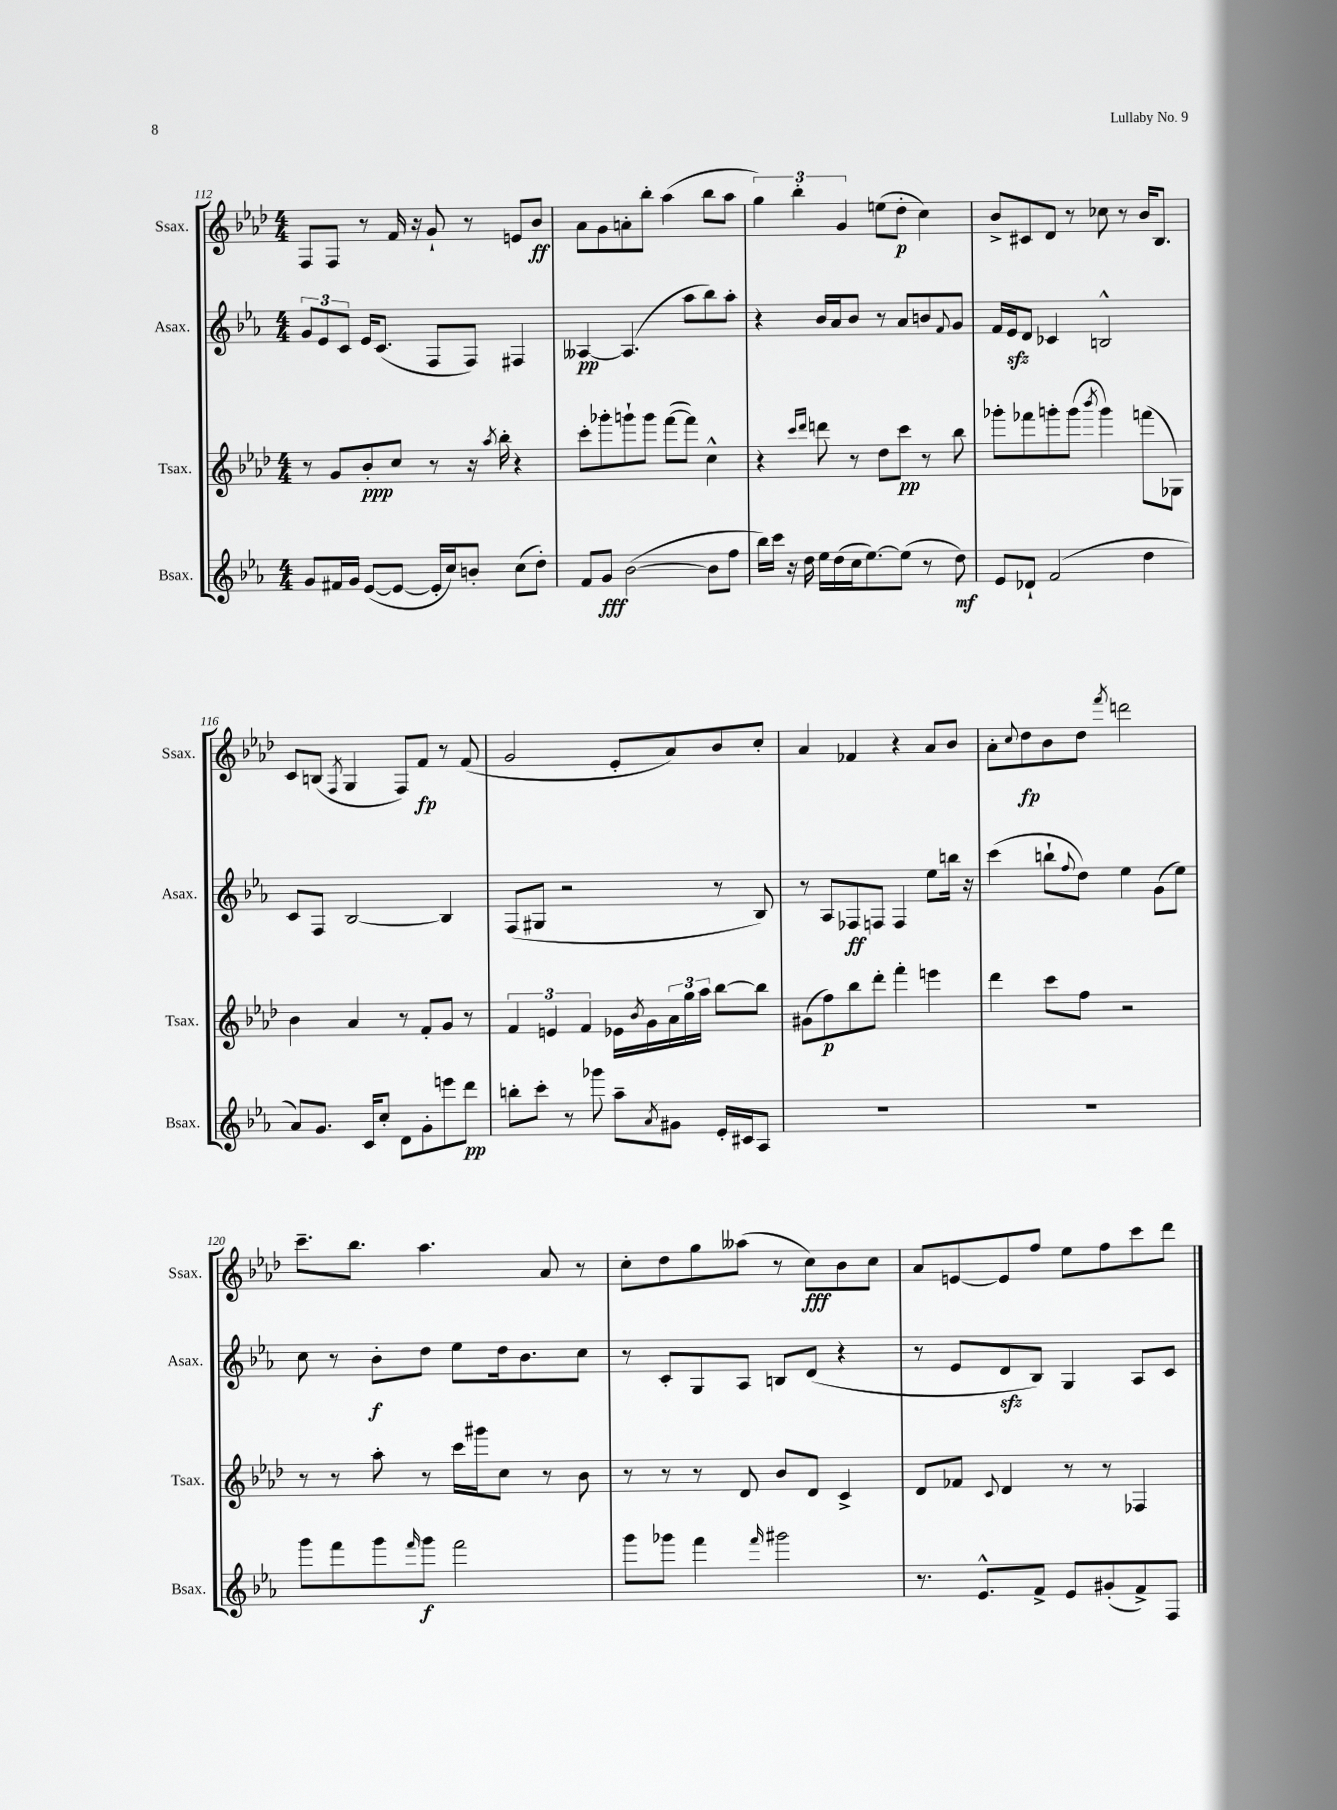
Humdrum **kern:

**kern	**kern	**kern	**kern
*staff4	*staff3	*staff2	*staff1
*clefG2	*clefG2	*clefG2	*clefG2
*k[b-e-a-]	*k[b-e-a-d-]	*k[b-e-a-]	*k[b-e-a-d-]
*M4/4	*M4/4	*M4/4	*M4/4
8g	8r	12g	8F
.	.	12e-	.
16f#	8g	.	8F
.	.	12c	.
16g	.	.	.
([8e-	8b-'	16e-	8r
.	.	(8.c	.
8e-_	8cc	.	16f
.	.	.	16r
16e-']	8r	8F	8g`
16cc)	.	.	.
8b'	16r	8F)	8r
.	8qaa-	.	.
.	16bb-'	.	.
(8cc	4r	4F#	8e
8dd')	.	.	8b-
=	=	=	=
8f	8ccc'	[4A--	8a-
8g	8ggg-'	.	8g
([2b-	8ggg`	(4.A--]	8a'
.	8ggg	.	8bb-'
.	([8fff	.	(4aa-
.	8fff])	8aa-	.
8b-]	4cc^^	8bb-)	8bb-
8ff	.	8aa-'	8aa-
=	=	=	=
16bb-)	4r	4r	6gg)
16ccc	.	.	.
16r	.	.	.
.	.	.	6bb-'
16dd	.	.	.
.	16qqccc	.	.
.	16qqddd-	.	.
16ee-	8ddd	16b-	.
(16dd	.	16a-	.
.	.	.	6g
16cc	8r	8b-	.
[8.ee-)	.	.	.
.	8dd-	8r	(8ee
(8ee-]	8ccc	8a-	8dd-'
8r	8r	8b	4cc)
.	.	8qqf	.
8dd)	8bb-	8g	.
=	=	=	=
8e-	8ggg-'	16f	8b-^
.	.	16e-	.
8d-`	8fff-	8d	8c#
(2f	8ggg'	4c-	8d-
.	(8ggg	.	8r
.	8qbbb-	.	.
.	4ggg)	2B^^	8cc-
.	.	.	8r
4dd	(8fff	.	16b-
.	.	.	8.B-
.	8G-)	.	.
=	=	=	=
8a-)	4b-	8c	8c
8.g	.	8F	(8B
.	.	.	8qF
.	4a-	[2B-	4G
16c	.	.	.
8cc'	.	.	.
8d	8r	.	8F)
8g'	8f'	.	8f
8eee	8g	4B-]	8r
8ddd	8r	.	(8f
=	=	=	=
8bb'	6f	(8F	2g
8ccc'	.	8G#	.
.	6e	.	.
8r	.	2r	.
.	6f	.	.
8ggg-	.	.	.
8aa-~	16e-	.	8e-'
.	8qb-	.	.
.	16g	.	.
8qa-	.	.	.
8g#	24a-	.	8a-)
.	24gg	.	.
.	24aa-	.	.
16e-'	[8bb-	8r	8b-
16c#	.	.	.
8A-	8bb-]	8B-)	8cc'
=	=	=	=
1r	(8g#	8r	4a-
.	8ff)	8A-	.
.	8bb-	8F-	4f-
.	8ddd-'	8F	.
.	4fff'	4F	4r
.	4eee	8ee-	8a-
.	.	16bb	8b-
.	.	16r	.
=	=	=	=
1r	4ddd-	(4ccc	8a-'
.	.	.	8qqcc
.	.	.	8dd-
.	8ccc	8bb`	8b-
.	.	8qqff	.
.	8ff	8dd)	8dd-
.	.	.	8qfff
.	2r	4ee-	2ddd
.	.	(8g	.
.	.	8ee-)	.
=	=	=	=
8ggg	8r	8cc	8.ccc~
8fff	8r	8r	.
.	.	.	8.bb-
8ggg	8aa-'	8b-'	.
16qqfff	.	.	.
8ggg	8r	8dd	4.aa-
2fff	16ccc	8ee-	.
.	16ggg#	.	.
.	8cc	16dd	.
.	.	8.b-	.
.	8r	.	8a-
.	8b-	8cc	8r
=	=	=	=
8ggg	8r	8r	8cc'
8ggg-	8r	8c'	8dd-
4fff	8r	8G	8gg
.	8d-	8A-	(8aa--
16qqfff	.	.	.
2ggg#	8b-	8B	8r
.	8d-	(8d	8cc)
.	4c^	4r	8b-
.	.	.	8cc
=	=	=	=
8.r	8d-	8r	8a-
.	8f-	8e-	[8e
8.e-^^	.	.	.
.	8qqc	.	.
.	4d-	8d	8e]
8f^	.	8B-)	8ff
8e-	8r	4G	8ee-
(8g#'	8r	.	8ff
8f^)	4F-	8A-	8ccc
8F	.	8c	8ddd-
==	==	==	==
*-	*-	*-	*-
